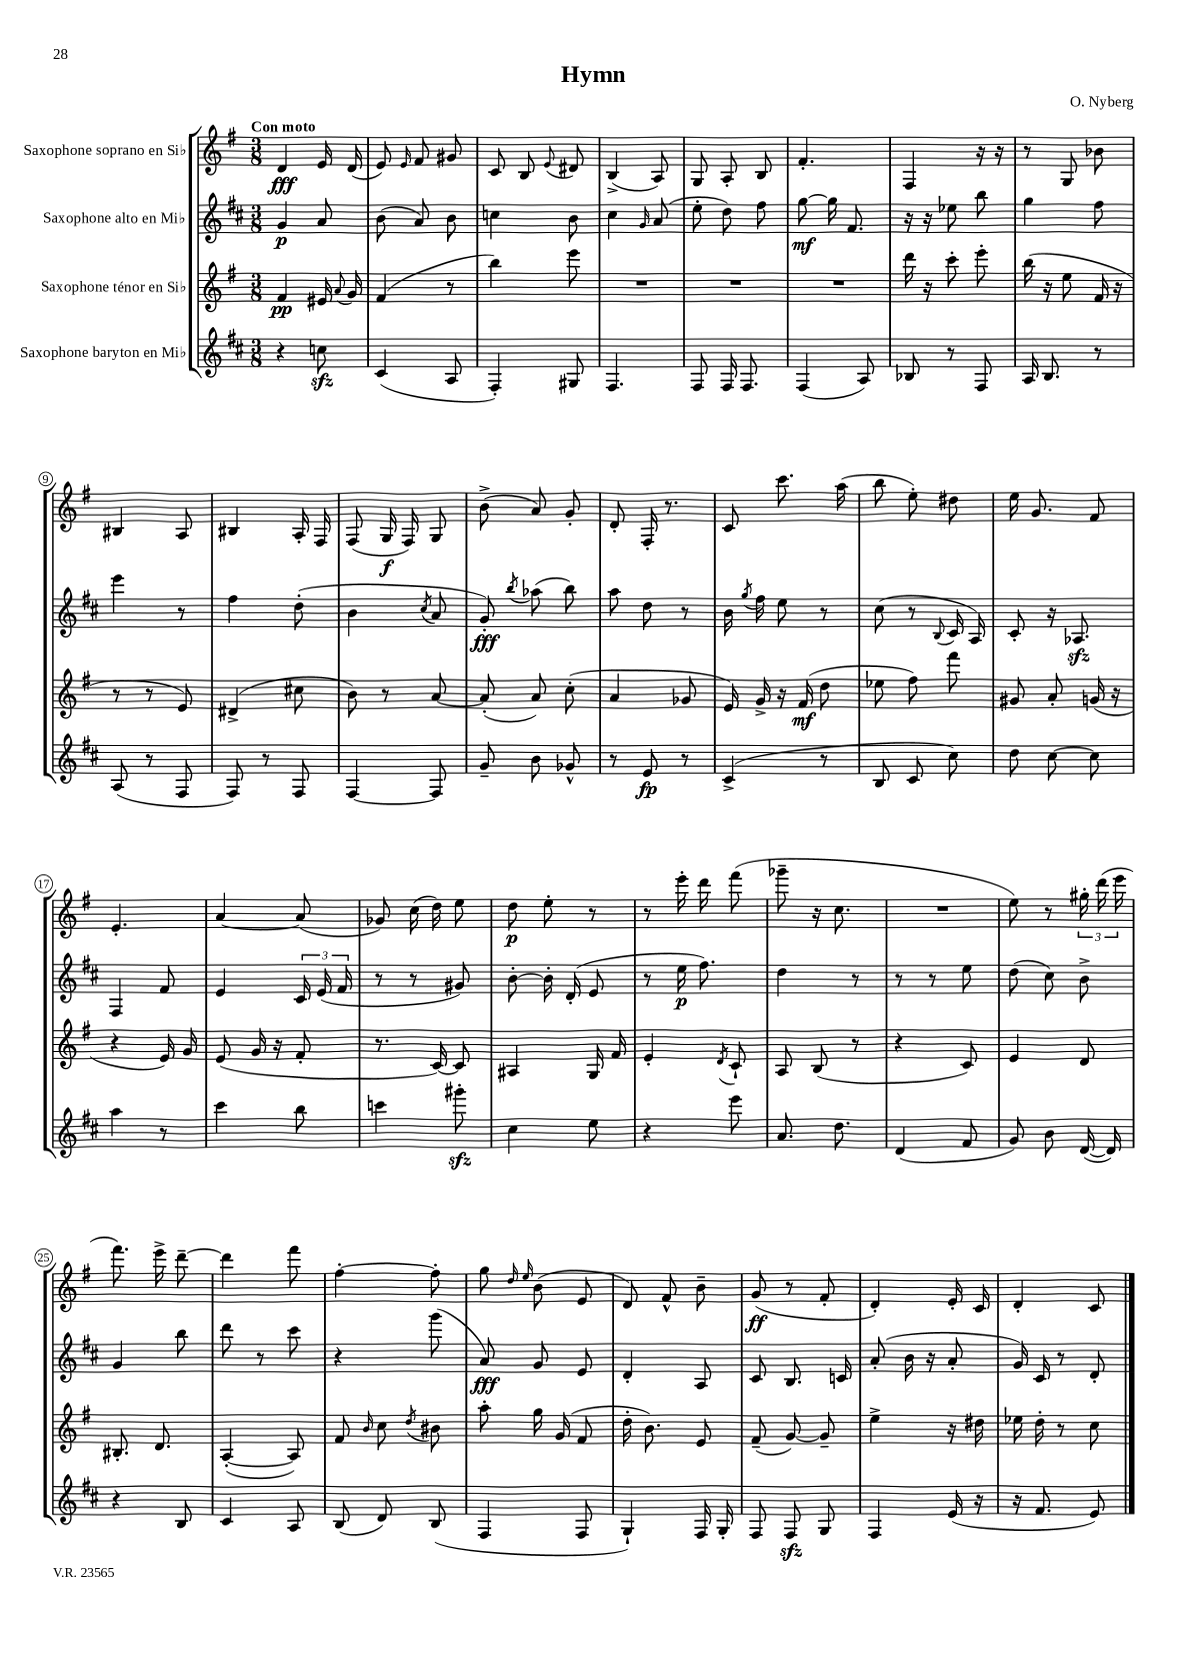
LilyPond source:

\header { title = "Hymn" composer = "O. Nyberg" }
<<
\new StaffGroup <<
\new Staff = "s0" \with { instrumentName = "Saxophone soprano en Sib" } {
    \clef treble \key g \major \numericTimeSignature \time 3/8 \tempo "Con moto"
    \autoBeamOff d'4\fff e'16 d'16( |
    e'8) \grace { e'16 } fis'8 gis'8 |
    c'8 b8 \appoggiatura { e'8 } dis'8 |
    b4->( a8) |
    g8 a8-. b8 |
    fis'4.-. |
    fis4 r16 r16 |
    r8 g8 bes'8 |
    bis4 a8 |
    bis4 a16-. fis16 |
    fis8( g16\f fis16) g8 |
    b'8->( a'8) g'8-. |
    d'8-. fis16-. r8. |
    c'8 c'''8. a''16( |
    b''8 e''8-.) dis''8 |
    e''16 g'8. fis'8 |
    e'4.-. |
    a'4~ a'8( |
    ges'8) c''16( d''16) e''8 |
    d''8\p e''8-. r8 |
    r8 e'''16-. d'''16 fis'''8( |
    ges'''8-- r16 c''8. |
    R4. |
    e''8) r8 \tuplet 3/2 { gis''16-. d'''16( e'''16 } |
    fis'''8.) e'''16-> d'''8~-- |
    d'''4 fis'''8 |
    fis''4~-. fis''8-. |
    g''8 \grace { d''16 e''16 } b'8( e'8 |
    d'8) fis'8-^ b'8-- |
    g'8\ff( r8 fis'8-. |
    d'4-.) e'16-. c'16 |
    d'4-. c'8 \bar "|." |
}
\new Staff = "s1" \with { instrumentName = "Saxophone alto en Mib" } {
    \clef treble \key d \major \numericTimeSignature \time 3/8
    \autoBeamOff g'4\p a'8 |
    b'8( a'8) b'8 |
    c''4 b'8 |
    cis''4 \grace { g'16 } a'8( |
    e''8-. d''8) fis''8 |
    g''8~\mf g''16 fis'8. |
    r16 r16 ees''8 b''8 |
    g''4 fis''8 |
    e'''4 r8 |
    fis''4 d''8-.( |
    b'4 \acciaccatura { cis''8 } a'8 |
    g'8-.\fff) \acciaccatura { b''8 } aes''8( b''8) |
    a''8 d''8 r8 |
    b'16 \acciaccatura { g''8 } fis''16 e''8 r8 |
    cis''8( r8 \appoggiatura { b8 } cis'16 a16) |
    cis'8-. r16 aes8.\sfz |
    fis4 fis'8 |
    e'4 \tuplet 3/2 { cis'16 e'16( fis'16 } |
    r8 r8 gis'8) |
    b'8~-. b'16-. d'16-.( e'8 |
    r8 e''16\p fis''8.) |
    d''4 r8 |
    r8 r8 e''8 |
    d''8( cis''8) b'8-> |
    g'4 b''8 |
    d'''8 r8 cis'''8 |
    r4 g'''8( |
    a'8\fff) g'8 e'8 |
    d'4-. a8 |
    cis'8 b8. c'16 |
    a'8-.( b'16 r16 a'8-. |
    g'16) cis'16 r8 d'8-. \bar "|." |
}
\new Staff = "s2" \with { instrumentName = "Saxophone ténor en Sib" } {
    \clef treble \key g \major \numericTimeSignature \time 3/8
    \autoBeamOff fis'4\pp eis'16 \appoggiatura { a'8 } g'16 |
    fis'4( r8 |
    b''4) e'''8 |
    R4. |
    R4. |
    R4. |
    d'''16 r16 c'''8-. e'''8-. |
    b''16( r16 e''8 fis'16 r16 |
    r8 r8 e'8) |
    dis'4->( cis''8 |
    b'8) r8 a'8~ |
    a'8-.( a'8) c''8-.( |
    a'4 ges'8 |
    e'16) g'16-> r16 fis'16\mf( d''8 |
    ees''8 fis''8) fis'''8 |
    gis'8 a'8-. g'16( r16 |
    r4 e'16) g'16 |
    e'8( g'16 r16 fis'8-. |
    r8. c'16~) c'8 |
    ais4 g16 fis'16 |
    e'4-. \acciaccatura { d'8 } c'8-! |
    a8 b8( r8 |
    r4 c'8) |
    e'4 d'8 |
    bis8.-. d'8. |
    a4~-.( a8) |
    fis'8 \grace { b'16 } c''8 \acciaccatura { d''8 } bis'8 |
    a''8-. g''16 g'16( fis'8 |
    d''16-. b'8.) e'8 |
    fis'8--( g'8~) g'8-- |
    e''4-> r16 dis''16 |
    ees''16 d''16-. r8 c''8 \bar "|." |
}
\new Staff = "s3" \with { instrumentName = "Saxophone baryton en Mib" } {
    \clef treble \key d \major \numericTimeSignature \time 3/8
    \autoBeamOff r4 c''8\sfz |
    cis'4( a8 |
    fis4-.) gis8 |
    fis4. |
    fis8 fis16 fis8. |
    fis4( a8) |
    bes8 r8 fis8 |
    a16 b8. r8 |
    a8( r8 fis8 |
    fis8) r8 fis8 |
    fis4~ fis8 |
    g'8-- b'8 ges'8-^ |
    r8 e'8\fp r8 |
    cis'4->( r8 |
    b8 cis'8 cis''8) |
    d''8 cis''8~ cis''8 |
    a''4 r8 |
    cis'''4 b''8 |
    c'''4 gis'''8-.\sfz |
    cis''4 e''8 |
    r4 e'''8 |
    a'8. d''8. |
    d'4( fis'8 |
    g'8) b'8 d'16~( d'16) |
    r4 b8 |
    cis'4 a8 |
    b8( d'8) b8( |
    fis4 fis8 |
    g4-!) fis16 g16-. |
    fis8 fis8\sfz g8 |
    fis4 e'16( r16 |
    r16 fis'8. e'8) \bar "|." |
}
>>
>>
\layout { \context { \Score \override BarNumber.stencil = #(make-stencil-circler 0.1 0.3 ly:text-interface::print) } }
